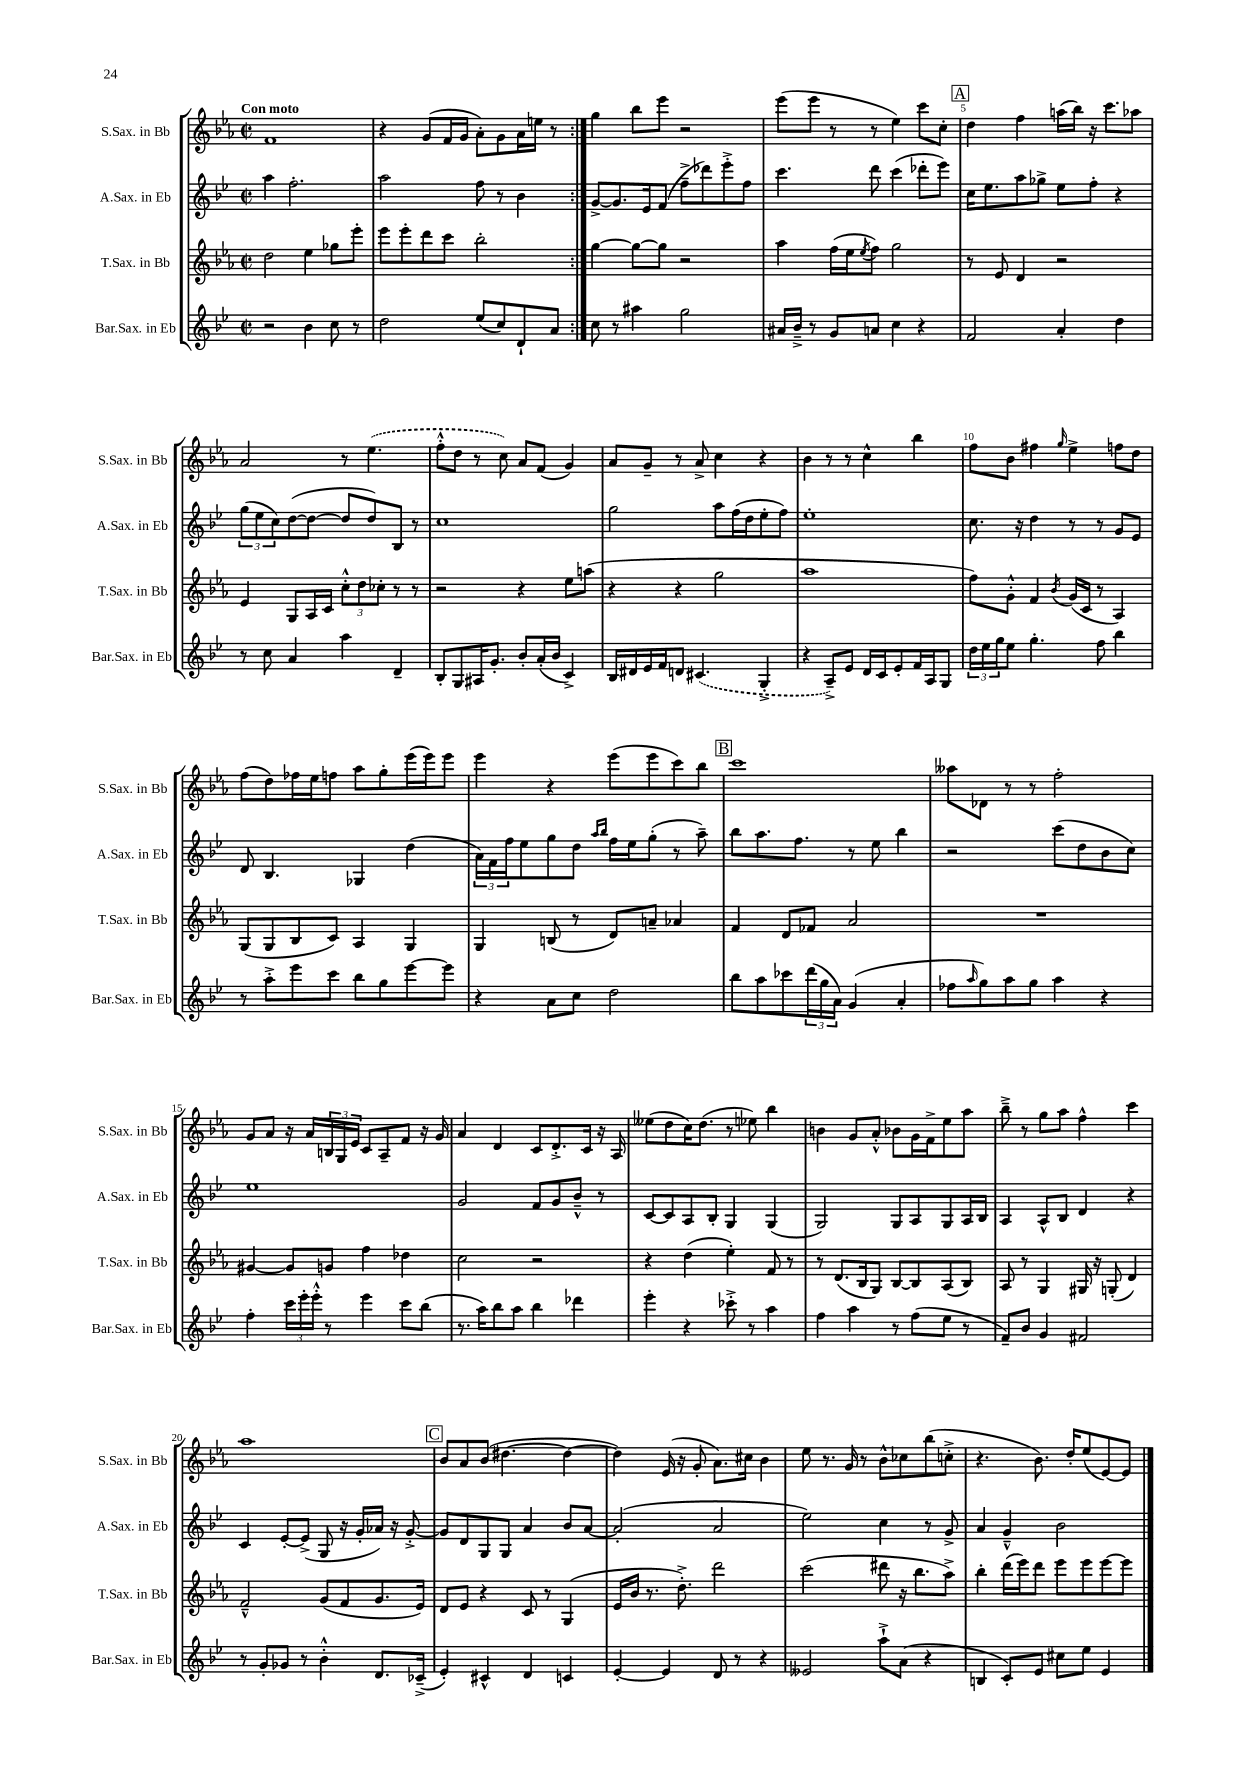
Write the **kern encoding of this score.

**kern	**kern	**kern	**kern
*staff4	*staff3	*staff2	*staff1
*clefG2	*clefG2	*clefG2	*clefG2
*k[b-e-]	*k[b-e-a-]	*k[b-e-]	*k[b-e-a-]
*M2/2	*M2/2	*M2/2	*M2/2
*met(c|)	*met(c|)	*met(c|)	*met(c|)
2r	2dd\	4aa\	1f
.	.	2.ff'\	.
4b-\	4ee-\	.	.
8cc\	8gg-\L	.	.
8r	8eee-'\J	.	.
=	=	=	=
2dd\	8eee-\L	2aa\	4r
.	8eee-'\	.	.
.	8ddd\	.	(8g/L
.	8ccc\J	.	16f/L
.	.	.	16g/JJ
(8ee-/L	2bb-'\	8ff\	8a-'\L)
8cc/)	.	8r	8g\
8d`/	.	4b-\	16a-\L
.	.	.	16ee\JJ
8a/J	.	.	8r
=:|!	=:|!	=:|!	=:|!
8cc\	[4gg\	[8g^/L	4gg\
8r	.	8.g/]	.
4aa#\	8gg\_L	.	8bb-\L
.	.	16e-/k	.
.	8gg\]J	(8f/J	8eee-\J
2gg\	2r	8ff~^\L	2r
.	.	8ddd-\)	.
.	.	8eee-'^\	.
.	.	8ff\J	.
=	=	=	=
16a#/LL	4aa-\	4.ccc\	(8eee-\L
16b-~^/JJ	.	.	.
8r	.	.	8eee-\J
8g/L	(16ff\LL	.	8r
.	16ee-\J	.	.
.	8qee-/	.	.
8a/J	8ff\J)	8ddd\	8r
4cc\	2gg\	(4ccc\	4ee-\)
4r	.	8ddd-'\L	8ccc\L
.	.	8eee-\J)	8cc'\J
=	=	=	=
2f/	8r	16cc\LK	4dd\
.	.	8.ee-\	.
.	8e-/	.	.
.	4d/	8aa\	4ff\
.	.	8gg-^\J	.
4a'/	2r	8ee-\L	(16aa\LL
.	.	.	16bb-\JJ)
.	.	8ff'\J	16r
.	.	.	8.ccc\L
4dd\	.	4r	.
.	.	.	8aa-\J
=	=	=	=
8r	4e-/	(12gg\L	2a-/
.	.	12ee-\	.
8cc\	.	.	.
.	.	12cc\)	.
4a/	8G/L	([8dd\	.
.	16A-/L	8dd\_J	.
.	16c/JJ	.	.
4aa\	12cc'^^\L	8dd/]L	8r
.	12dd\	.	.
.	.	8dd/)	(4.ee-\
.	12cc-'\J	.	.
4d~/	8r	8B-/J	.
.	8r	8r	.
=	=	=	=
8B-'/L	2r	1cc	8ff'^^\L
8G/	.	.	8dd\J
16A#/K	.	.	8r
8.g'/J	.	.	.
.	.	.	8cc\)
8b-'/L	4r	.	8a-/L
(16a'/L	.	.	(8f/J
16b-/JJ	.	.	.
4c^/)	8ee-\L	.	4g/)
.	(8aa\J	.	.
=	=	=	=
16B-/LL	4r	2gg\	8a-/L
16d#/	.	.	.
16e-/	.	.	8g~/J
16f/J	.	.	.
8d/J	4r	.	8r
(4.c#/	.	.	8a-^/
.	2gg\	8aa\L	4cc\
.	.	(16ff\L	.
.	.	16dd\J	.
4G'^/	.	8ee-'\	4r
.	.	8ff\J)	.
=	=	=	=
4r	1aa-	1ee-'	4b-\
8A~^/L)	.	.	8r
8e-/J	.	.	8r
16d/LL	.	.	4cc^^\
16c/J	.	.	.
8e-'/	.	.	.
16f/L	.	.	4bb-\
16A/J	.	.	.
8G/J	.	.	.
=	=	=	=
24dd\LL	8ff\L)	8.cc\	8ff\L
24ee-\	.	.	.
24gg\J	.	.	.
8ee-\J	8g'^^\J	.	8b-\J
.	.	16r	.
4.gg'\	4f/	4dd\	4ff#\
.	8qb-/	.	16qqgg/
.	(16g/LL	8r	4ee-^\
.	16c/JJ	.	.
8ff\	8r	8r	.
4bb-\	4A-/)	8g/L	8ff\L
.	.	8e-/J	8dd\J
=	=	=	=
8r	(8G/L	8d/	(8ff\L
8aa'^\L	8G/	4.B-/	8dd\)
8eee-\	8B-/	.	16ff-\L
.	.	.	16ee-\J
8ccc\J	8c/J)	.	8ff\J
8bb-\L	4A-/	4G-/	8aa-\L
8gg\	.	.	8gg'\
[8eee-\	4G/	(4dd\	(16eee-\L
.	.	.	16eee-\J)
8eee-\]J	.	.	8eee-\J
=	=	=	=
4r	4G/	24a\LL)	4eee-\
.	.	24f\	.
.	.	24ff\J	.
.	.	8ee-\	.
8a\L	(8B/	8gg\	4r
8cc\J	8r	8dd\J	.
.	.	16qqaa/LL	.
.	.	16qqbb-/JJ	.
2dd\	8d/L)	16ff\LL	(8eee-\L
.	.	16ee-\J	.
.	8a~/J	(8gg'\J	8eee-\
.	4a-/	8r	8ccc\)
.	.	8aa~\)	8bb-\J
=	=	=	=
8bb-\L	4f/	8bb-\L	1ccc
8aa\	.	8.aa\	.
8ccc-\	8d/L	.	.
.	.	8.ff\J	.
(24ddd\L	8f-/J	.	.
24gg\	.	.	.
24a\JJ)	.	.	.
(4g/	2a-/	8r	.
.	.	8ee-\	.
4a'/	.	4bb-\	.
=	=	=	=
8ff-\L	1r	2r	8aa--\L
16qqaa/	.	.	.
8gg\)	.	.	8d-\J
8aa\	.	.	8r
8gg\J	.	.	8r
4aa\	.	(8ccc\L	2ff'\
.	.	8dd\	.
4r	.	8b-\	.
.	.	8cc\J)	.
=	=	=	=
4ff'\	[4g#/	1ee-	8g/L
.	.	.	8a-/J
24ccc\LL	8g#/]L	.	16r
24eee-'\	.	.	.
.	.	.	16a-/LL
24eee-'^^\JJ	.	.	.
8r	8g/J	.	24B/
.	.	.	24G/
.	.	.	24e-/JJ
4eee-\	4ff\	.	8c/L
.	.	.	8A-~/
8ccc\L	4dd-\	.	8f/J
(8bb-\J	.	.	16r
.	.	.	16g/
=	=	=	=
8.r	2cc\	2g/	4a-/
16aa\LK)	.	.	.
8bb-\	.	.	4d/
8aa\J	.	.	.
4bb-\	2r	8f/L	8c/L
.	.	8g/	8.d'^/
4ddd-\	.	8b-~^^/J	.
.	.	.	16c/Jk
.	.	8r	16r
.	.	.	16A-/
=	=	=	=
4eee-'\	4r	[8c/L	(8ee--\L
.	.	8c/]	8dd\
4r	(4dd\	8A/	16cc\K)
.	.	.	(8.dd\J
.	.	8B-'/J	.
8ccc-'^\	4ee-'\)	4G/	8r
8r	.	.	8ee-\)
4aa\	8f/	(4G/	4bb-\
.	8r	.	.
=	=	=	=
4ff\	8r	2G/)	4b\
.	(8.d/L	.	.
4aa\	.	.	8g/L
.	16B-/k	.	.
.	8G/J)	.	8a-'^^/J
8r	[8B-/L	8G/L	8b-\L
(8ff\L	8B-/]	8A/	16g\L
.	.	.	16f^\J
8ee-\J	(8A-/	8G/	8ee-\
8r	8B-/J)	16A/L	8aa-\J
.	.	16B-/JJ	.
=	=	=	=
8f~/L)	8A-/	4A/	8bb-~^\
8b-/J	8r	.	8r
4g/	4G/	8A^^/L	8gg\L
.	.	8B-/J	8aa-\J
2f#/	16G#/	4d/	4ff^^\
.	16r	.	.
.	(8G'/	.	.
.	4d/)	4r	4ccc\
=	=	=	=
8r	2f~^^/	4c/	1aa-
8g'/L	.	.	.
8g-/J	.	[8e-'/L	.
8r	.	(8e-^/]J	.
4b-'^^\	(8g/L	8G/	.
.	8f/	16r	.
.	.	16g'/LL	.
8.d/L	8.g/	16a-/JJ)	.
.	.	16r	.
.	.	[8g'^/	.
(16c-~^/Jk	16e-/Jk)	.	.
=	=	=	=
4e-'/)	8d/L	8g/]L	8b-/L
.	8e-/J	8d/	8a-/
4c#^^/	4r	8G/	(8b-/J
.	.	8G/J	[4.dd#\
4d/	8c/	4a/	.
.	8r	.	.
4c/	(4G/	8b-/L	4dd#\_
.	.	[8a/J	.
=	=	=	=
[4e-'/	16e-/LL	(2a'/]	4dd#\])
.	16b-/JJ	.	.
.	8.r	.	.
4e-/]	.	.	(16e-/
.	8.dd'^\)	.	16r
.	.	.	8g'/
8d/	2ddd\	2a/	8.a-\L)
8r	.	.	.
.	.	.	16cc#\Jk
4r	.	.	4b-\
=	=	=	=
2e--/	(2ccc\	2ee-\)	8ee-\
.	.	.	8.r
.	.	.	16g/
.	.	.	8r
8aa`^\L	8ddd#\	4cc\	8b-^^\L
(8a\J	16r	.	8cc-\
.	8.bb-\L	.	.
4r	.	8r	(8bb-\
.	8aa-^\J)	8g^/	8cc'^\J
=	=	=	=
4B/	4bb-'\	4a/	4.r
8c'/L)	(16ddd\LL	4g~^^/	.
.	16eee-\J)	.	.
8e-/J	8ddd\J	.	8.b-\)
8cc#\L	8eee-\L	2b-\	.
.	.	.	16dd'/LK
8ee-\J	8eee-\	.	(8ee-/
4e-/	[8eee-\	.	[8e-/)
.	8eee-\]J	.	8e-/]J
==	==	==	==
*-	*-	*-	*-
